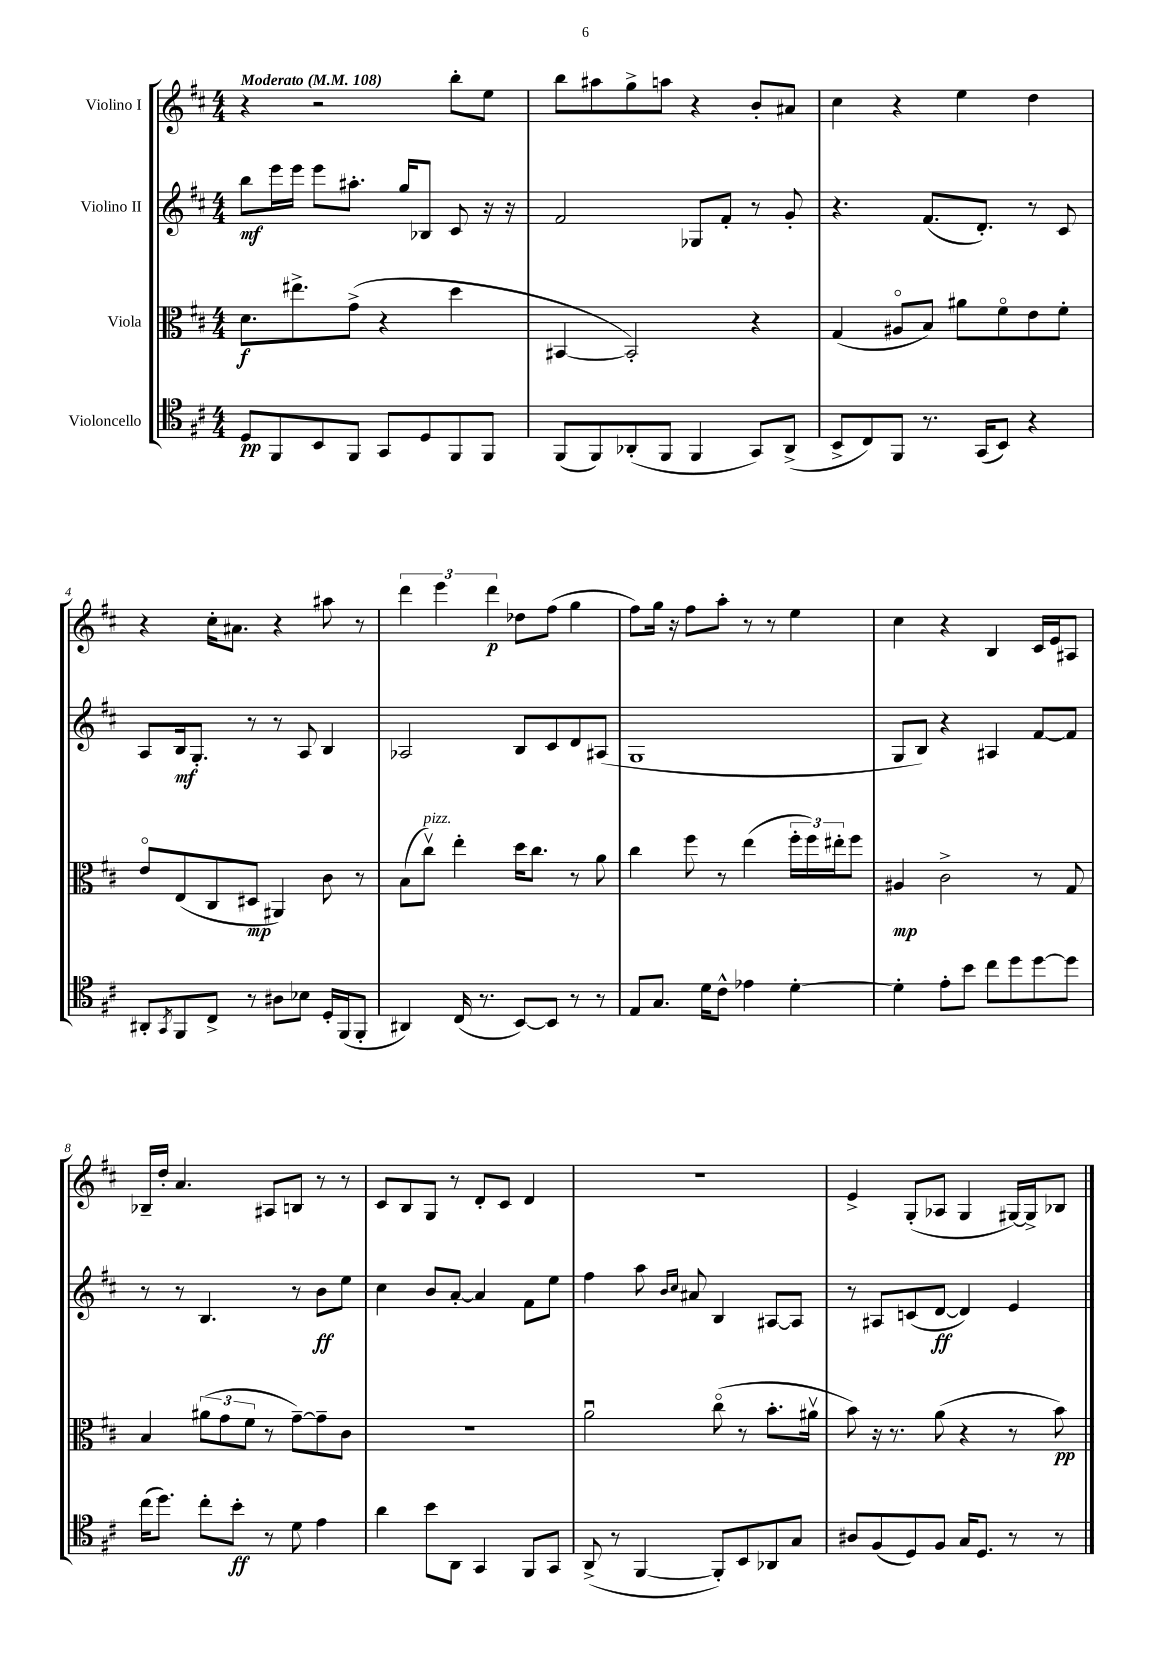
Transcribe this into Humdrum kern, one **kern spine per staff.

**kern	**dynam	**kern	**dynam	**kern	**dynam	**kern	**dynam
*part4	*part4	*part3	*part3	*part2	*part2	*part1	*part1
*staff4	*staff4	*staff3	*staff3	*staff2	*staff2	*staff1	*staff1
*I"Violoncello	*	*I"Viola	*	*I"Violino II	*	*I"Violino I	*
*clefC4	*	*clefC3	*	*clefG2	*	*clefG2	*
*k[f#c#]	*	*k[f#c#]	*	*k[f#c#]	*	*k[f#c#]	*
*M4/4	*	*M4/4	*	*M4/4	*	*M4/4	*
*MM108	*	*MM108	*	*MM108	*	*MM108	*
=1	=1	=1	=1	=1	=1	=1	=1
!	!	!	!	!	!	!LO:TX:a:B:t=Moderato	!
8D/L	pp	8.d\L	f	8bb\L	mf	4r	.
8FF#/	.	.	.	16eee\L	.	.	.
.	.	8.ee#X^\	.	16eee\JJ	.	.	.
8BB/	.	.	.	8eee\L	.	2r	.
8FF#/J	.	(8g^\J	.	8.aa#X'\J	.	.	.
8GG/L	.	4r	.	.	.	.	.
.	.	.	.	16gg/KL	.	.	.
8D/	.	.	.	8B-X/J	.	.	.
8FF#/	.	4dd\	.	8c#/	.	8bb'\L	.
8FF#/J	.	.	.	16r	.	8ee\J	.
.	.	.	.	16r	.	.	.
=2	=2	=2	=2	=2	=2	=2	=2
(8FF#/L	.	[4BB#X/	.	2f#/	.	8bb\L	.
8FF#/)	.	.	.	.	.	8aa#X\	.
(8AA-X'/	.	2BB#'/])	.	.	.	8gg^\	.
8FF#/J	.	.	.	.	.	8aan\J	.
4FF#/	.	.	.	8G-X/L	.	4r	.
.	.	.	.	8f#'/J	.	.	.
8GG/L)	.	4r	.	8r	.	8b'/L	.
(8AA-^/J	.	.	.	8g'/	.	8a#X/J	.
=3	=3	=3	=3	=3	=3	=3	=3
8BB^/L	.	(4G/	.	4.r	.	4cc#\	.
8C#/)	.	.	.	.	.	.	.
8FF#/J	.	8A#X/L	.	.	.	4r	.
8.r	.	8B/J)	.	(8.f#/L	.	.	.
.	.	8a#X\L	.	.	.	4ee\	.
(16GG/KL	.	.	.	8.d'/J)	.	.	.
8BB/J)	.	8f#\	.	.	.	.	.
4r	.	8e\	.	8r	.	4dd\	.
.	.	8f#'\J	.	8c#/	.	.	.
!!LO:LB:g=z
=4	=4	=4	=4	=4	=4	=4	=4
8AA#X'/L	.	8e/L	.	8A/L	.	4r	.
8qGG/	.	.	.	.	.	.	.
8FF#/	.	(8E/	.	16B/k	mf	.	.
.	.	.	.	8.G'/J	.	.	.
8C#^/J	.	8C#/	.	.	.	16cc#'\KL	.
.	.	.	.	.	.	8.a#X\J	.
8r	.	8D#X/J	mp	8r	.	.	.
8A#X\L	.	4AA#X/)	.	8r	.	4r	.
8B-X\J	.	.	.	8A/	.	.	.
16D'/LL	.	8c#\	.	4B/	.	8aa#X\	.
(16FF#/J	.	.	.	.	.	.	.
8FF#'/J	.	8r	.	.	.	8r	.
=5	=5	=5	=5	=5	=5	=5	=5
4AA#X/)	.	(8B\L	.	2A-X/	.	6ddd\	.
!	!	!LO:TX:a:i:t=pizz.	!	!	!	!	!
.	.	8cc#v\J)	.	.	.	.	.
.	.	.	.	.	.	6eee\	.
(16C#/	.	4ee'\	.	.	.	.	.
8.r	.	.	.	.	.	.	.
.	.	.	.	.	.	6ddd\	p
[8BB/L)	.	16dd\KL	.	8B/L	.	8dd-X\L	.
.	.	8.cc#\J	.	.	.	.	.
8BB/J]	.	.	.	8c#/	.	(8ff#\J	.
8r	.	8r	.	8d/	.	4gg\	.
8r	.	8a\	.	(8A#X/J	.	.	.
=6	=6	=6	=6	=6	=6	=6	=6
8E/L	.	4cc#\	.	1G	.	8ff#\L)	.
8.G/J	.	.	.	.	.	16gg\Jk	.
.	.	.	.	.	.	16r	.
.	.	8ff#\	.	.	.	8ff#\L	.
16d\KL	.	.	.	.	.	.	.
8c#^^\J	.	8r	.	.	.	8aa'\J	.
4e-X\	.	(4ee\	.	.	.	8r	.
.	.	.	.	.	.	8r	.
[4d'\	.	24ff#'\LL	.	.	.	4ee\	.
.	.	24ff#\)	.	.	.	.	.
.	.	24ee#X'\J	.	.	.	.	.
.	.	8ff#\J	.	.	.	.	.
=7	=7	=7	=7	=7	=7	=7	=7
4d'\]	.	4A#X/	mp	8G/L	.	4cc#\	.
.	.	.	.	8B/J)	.	.	.
8e'\L	.	2c#^\	.	4r	.	4r	.
8b\J	.	.	.	.	.	.	.
8cc#\L	.	.	.	4A#X/	.	4B/	.
8dd\	.	.	.	.	.	.	.
[8dd\	.	8r	.	[8f#/L	.	16c#/LL	.
.	.	.	.	.	.	16e/J	.
8dd\J]	.	8G/	.	8f#/J]	.	8A#X/J	.
!!LO:LB:g=z
=8	=8	=8	=8	=8	=8	=8	=8
(16cc#\KL	.	4B/	.	8r	.	16B-X~/LL	.
8.dd\J)	.	.	.	.	.	16dd'/JJ	.
.	.	.	.	8r	.	4.a/	.
8cc#'\L	.	(12a#X\L	.	4.B/	.	.	.
.	.	12g\	.	.	.	.	.
8b'\J	ff	.	.	.	.	.	.
.	.	12f#\J	.	.	.	.	.
8r	.	8r	.	.	.	8A#X/L	.
8d\	.	[8g~\L)	.	8r	.	8Bn/J	.
4e\	.	8g~\]	.	8b\L	ff	8r	.
.	.	8c#\J	.	8ee\J	.	8r	.
=9	=9	=9	=9	=9	=9	=9	=9
4a\	.	1r	.	4cc#\	.	8c#/L	.
.	.	.	.	.	.	8B/	.
8b\L	.	.	.	8b/L	.	8G/J	.
8AA\J	.	.	.	[8a'/J	.	8r	.
4GG/	.	.	.	4a/]	.	8d'/L	.
.	.	.	.	.	.	8c#/J	.
8FF#/L	.	.	.	8f#\L	.	4d/	.
8GG/J	.	.	.	8ee\J	.	.	.
=10	=10	=10	=10	=10	=10	=10	=10
(8AA^/	.	2au\	.	4ff#\	.	1r	.
8r	.	.	.	.	.	.	.
[4FF#/	.	.	.	8aa\	.	.	.
.	.	.	.	16qqb/LL	.	.	.
.	.	.	.	16qqcc#/JJ	.	.	.
.	.	.	.	8a#X/	.	.	.
8FF#'/L])	.	(8cc#\	.	4B/	.	.	.
8BB/	.	8r	.	.	.	.	.
8AA-X/	.	8.b'\L	.	[8A#X/L	.	.	.
8G/J	.	.	.	8A#/J]	.	.	.
.	.	16a#Xv\Jk	.	.	.	.	.
=11	=11	=11	=11	=11	=11	=11	=11
8A#X/L	.	8b\)	.	8r	.	4e^/	.
(8F#/	.	16r	.	8A#X/L	.	.	.
.	.	8.r	.	.	.	.	.
8D/)	.	.	.	(8cn/	.	(8G'/L	.
8F#/J	.	(8a\	.	[8d/J	ff	8A-X/J	.
16G/KL	.	4r	.	4d/])	.	4G/	.
8.D/J	.	.	.	.	.	.	.
8r	.	8r	.	4e/	.	[16G#X/LL)	.
.	.	.	.	.	.	16G#^/J]	.
8r	.	8b\)	pp	.	.	8B-X/J	.
==	==	==	==	==	==	==	==
*-	*-	*-	*-	*-	*-	*-	*-
